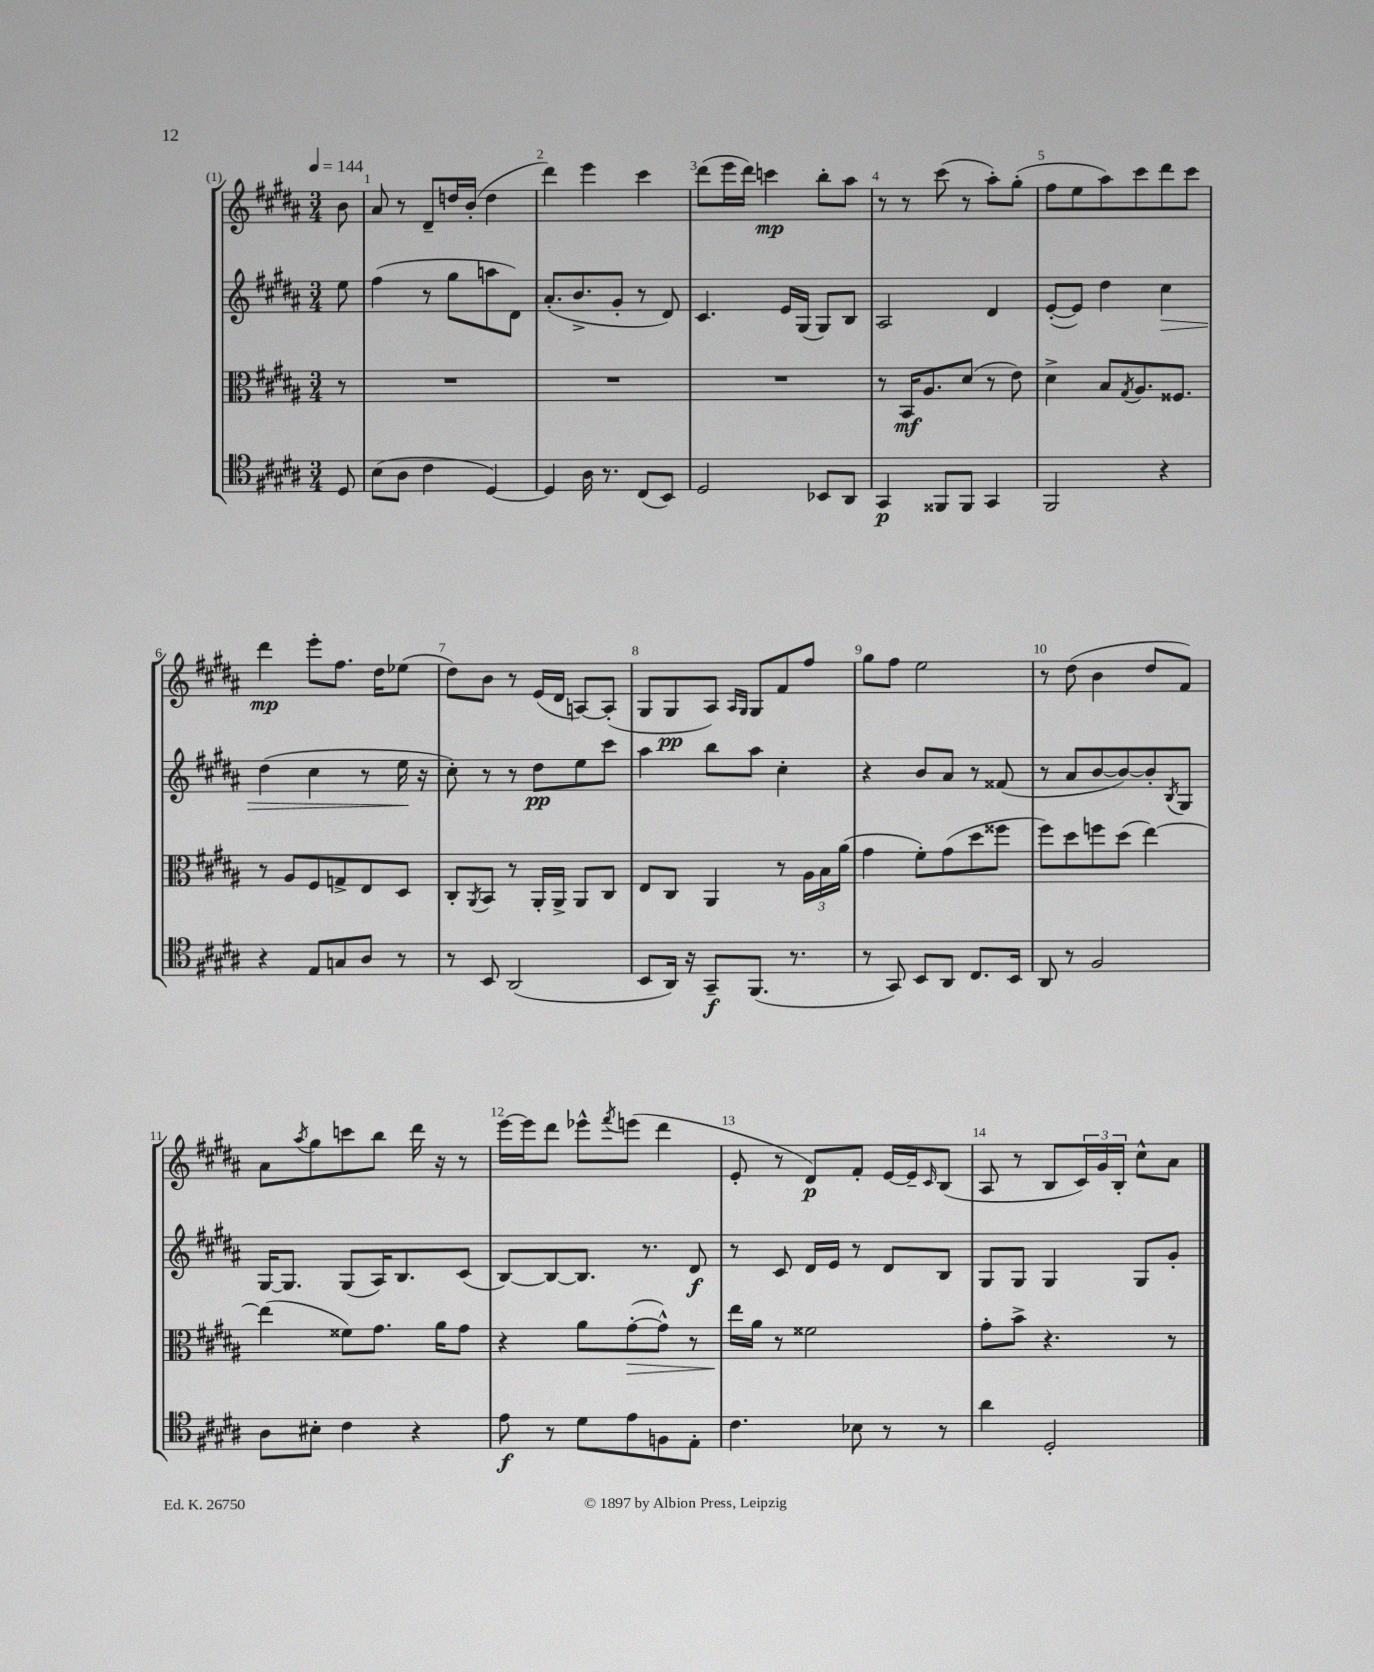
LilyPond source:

<<
\new StaffGroup <<
\new Staff = "s0" {
    \clef treble \key b \major \numericTimeSignature \time 3/4 \partial 8 \tempo 4 = 144
    b'8 |
    ais'8 r8 dis'8-- d''16 b'16-.( d''4 |
    dis'''4) e'''4 cis'''4 |
    dis'''8( e'''16 dis'''16) c'''4\mp b''8-. ais''8 |
    r8 r8 cis'''8( r8 ais''8-.) gis''8-.( |
    fis''8 e''8 ais''8) cis'''8 dis'''8 cis'''8 |
    dis'''4\mp e'''8-. fis''8. dis''16 ees''8( |
    dis''8) b'8 r8 e'16( dis'16 a8~) a8-.( |
    gis8 gis8\pp ais8) \grace { ais16 gis16 } gis8 fis'8 fis''8 |
    gis''8 fis''8 e''2 |
    r8 dis''8( b'4 dis''8 fis'8) |
    ais'8 \acciaccatura { ais''8 } gis''8 c'''8 b''8 dis'''16 r16 r8 |
    e'''16~ e'''16 dis'''8 ees'''8-^ \acciaccatura { fis'''8 } e'''8( dis'''4 |
    e'8-. r8 dis'8\p) fis'8-. e'16~ e'16-- \grace { cis'16 } b8( |
    ais8 r8 b8 \tuplet 3/2 { cis'16) gis'16 b16-. } cis''8-^ ais'8 \bar "|." |
}
\new Staff = "s1" {
    \clef treble \key b \major \numericTimeSignature \time 3/4 \partial 8
    e''8 |
    fis''4( r8 gis''8 a''8 dis'8) |
    ais'8.-.( b'8.-> gis'8-. r8 dis'8) |
    cis'4. e'16 gis16( gis8) b8 |
    ais2 dis'4 |
    e'8~-.( e'8) dis''4 cis''4\> |
    dis''4( cis''4 r8 e''16\! r16 |
    cis''8-.) r8 r8 dis''8\pp e''8 cis'''8 |
    ais''4 b''8 ais''8 cis''4-. |
    r4 b'8 ais'8 r8 fisis'8( |
    r8 ais'8 b'8~ b'8~) b'8-. \acciaccatura { b8 } gis8 |
    gis16~ gis8. gis8( ais16) b8. cis'8( |
    b8~) b8~ b8. r8. dis'8\f |
    r8 cis'8 dis'16 e'16 r8 dis'8 b8 |
    gis8 gis8 gis4 gis8 gis'8-. \bar "|." |
}
\new Staff = "s2" {
    \clef alto \key b \major \numericTimeSignature \time 3/4 \partial 8
    r8 |
    R2. |
    R2. |
    R2. |
    r8 b,16\mf ais8. dis'8( r8 e'8) |
    dis'4-> b8 \acciaccatura { gis8 } ais8. fisis8. |
    r8 ais8 fis8 g8-> e8 dis8 |
    cis8-. \acciaccatura { ais,8 } b,8 r8 ais,16-. ais,16-> ais,8 cis8 |
    e8 cis8 ais,4 r8 \tuplet 3/2 { ais16 b16 ais'16( } |
    gis'4 fis'8-.) gis'8( dis''8 fisis''8 |
    fis''8) dis''8 f''8 dis''8( e''4~) |
    e''4( fisis'8) gis'8. ais'16 gis'8 |
    r4 ais'8 gis'8~-.\>( gis'8-^) r8 |
    e''16\! ais'16 r8 fisis'2 |
    gis'8-. b'8-> r4. r8 \bar "|." |
}
\new Staff = "s3" {
    \clef tenor \key b \major \numericTimeSignature \time 3/4 \partial 8
    dis8 |
    b8( ais8 cis'4 dis4~) |
    dis4 ais16 r8. cis8( b,8) |
    dis2 bes,8 ais,8 |
    gis,4\p fisis,8 fisis,8 gis,4 |
    fis,2 r4 |
    r4 e8 g8 ais8 r8 |
    r8 b,8 ais,2( |
    b,8 ais,16) r16 gis,8--\f fis,8.( r8. |
    r8 gis,8) b,8 ais,8 cis8. b,16 |
    ais,8 r8 fis2 |
    ais8 bis8-. cis'4 r4 |
    e'8\f r8 dis'8 e'8 f8 e8-. |
    cis'4. bes8 r8 r8 |
    ais'4 dis2-. \bar "|." |
}
>>
>>
\layout { \context { \Score \override BarNumber.break-visibility = ##(#f #t #t) barNumberVisibility = #all-bar-numbers-visible } }
